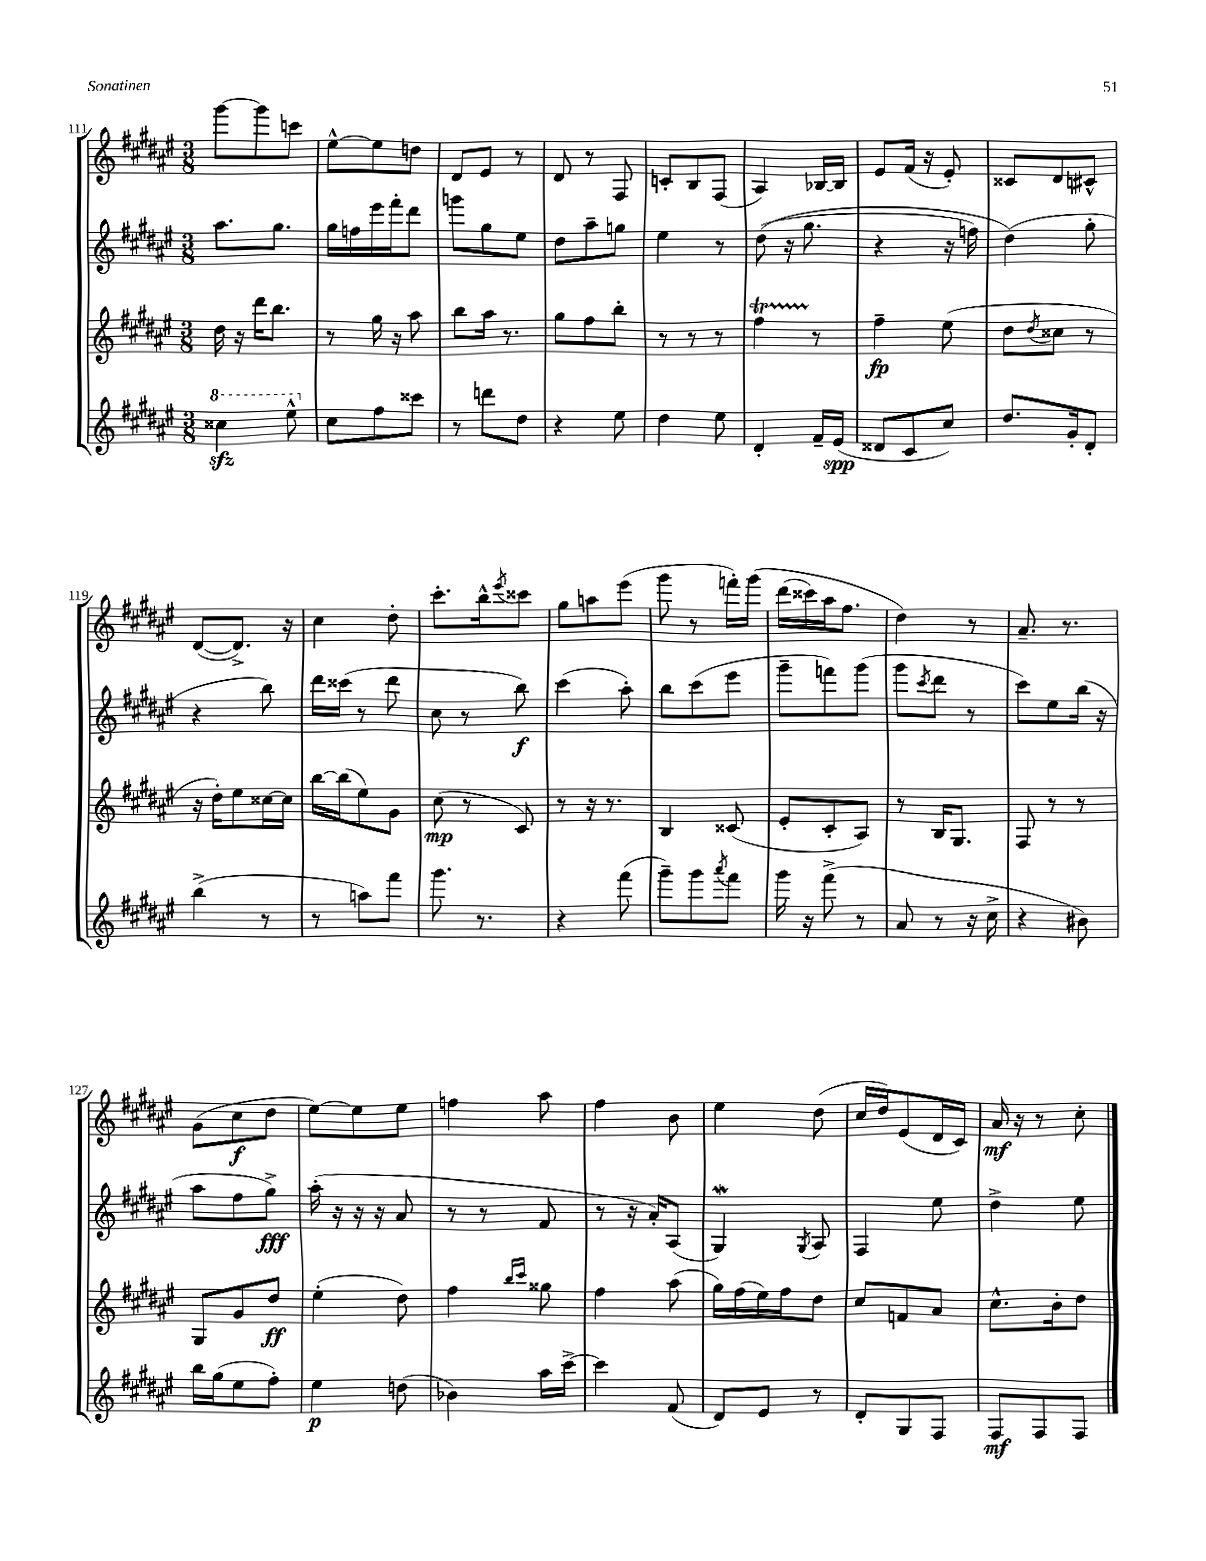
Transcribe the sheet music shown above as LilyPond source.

<<
\new StaffGroup <<
\new Staff = "s0" {
    \clef treble \key fis \major \numericTimeSignature \time 3/8
    gis'''8~ gis'''8 c'''8 |
    eis''8~-^ eis''8 d''8 |
    dis'8 eis'8 r8 |
    dis'8 r8 fis8 |
    c'8-. b8 fis8( |
    ais4) bes16~ bes16 |
    eis'8 fis'16( r16 eis'8-.) |
    cisis'8 dis'8 cis'8-^ |
    dis'8~( dis'8.->) r16 |
    cis''4 dis''8-. |
    cis'''8.-. b''16-^ \acciaccatura { eis'''8 } cisis'''8 |
    gis''8 a''8 eis'''8( |
    gis'''8 r8 f'''16-.) gis'''16\( |
    dis'''16( cisis'''16) ais''16 fis''8. |
    dis''4\) r8 |
    ais'8.-- r8. |
    gis'8( cis''8\f dis''8 |
    eis''8~) eis''8 eis''8 |
    f''4 ais''8 |
    fis''4 b'8 |
    eis''4 dis''8( |
    cis''16 dis''16) eis'8( dis'16 cis'16) |
    ais'16\mf r16 r8 cis''8-. \bar "|." |
}
\new Staff = "s1" {
    \clef treble \key fis \major \numericTimeSignature \time 3/8
    ais''8. gis''8. |
    gis''16 f''16 eis'''16 fis'''16-. dis'''8 |
    g'''8 gis''8 eis''8 |
    dis''8 ais''8-- g''8 |
    eis''4 r8 |
    dis''8(\( r16 gis''8. |
    r4 r16 f''16) |
    dis''4(\) gis''8-. |
    r4 b''8) |
    dis'''16 cisis'''16( r8 dis'''8 |
    cis''8 r8 b''8\f) |
    cis'''4( ais''8-.) |
    b''8 cis'''8( eis'''8 |
    gis'''8-- f'''8) gis'''8( |
    gis'''8 \acciaccatura { cis'''8 } dis'''8 r8 |
    cis'''8) eis''8 b''16( r16 |
    ais''8 fis''8 gis''8->\fff) |
    ais''16-.( r16 r16 r16 ais'8 |
    r8 r8 fis'8 |
    r8 r16 ais'16-.) ais8( |
    gis4\mordent) \acciaccatura { gis8 } ais8 |
    fis4 eis''8 |
    dis''4-> eis''8 \bar "|." |
}
\new Staff = "s2" {
    \clef treble \key fis \major \numericTimeSignature \time 3/8
    dis''16 r16 dis'''16 b''8. |
    r8 gis''16 r16 ais''8 |
    b''8 ais''16 r8. |
    gis''8 fis''8 b''8-. |
    r8 r8 r8 |
    fis''4\startTrillSpan r8\stopTrillSpan |
    fis''4--\fp eis''8( |
    dis''8 \acciaccatura { dis''8 } cisis''8 r8 |
    r16 dis''16-.) eis''8 cisis''16~ cisis''16 |
    b''16~ b''16( eis''8) gis'8 |
    cis''8\mp( r8 cis'8) |
    r8 r16 r8. |
    b4 cisis'8( |
    eis'8-. cis'8-. ais8) |
    r8 b16 gis8. |
    fis8 r8 r8 |
    gis8 gis'8 dis''8\ff |
    eis''4-.( dis''8) |
    fis''4 \grace { b''16 cis'''16 } gisis''8 |
    fis''4 ais''8( |
    gis''16) fis''16( eis''16) fis''16 dis''8 |
    cis''8 f'8 ais'8 |
    cis''8.-^ b'16-. dis''8 \bar "|." |
}
\new Staff = "s3" {
    \clef treble \key fis \major \numericTimeSignature \time 3/8
    \ottava #1 cisis'''4\sfz eis'''8-^ \ottava #0 |
    cis''8 fis''8 cisis'''8 |
    r8 d'''8 dis''8 |
    r4 eis''8 |
    dis''4 eis''8 |
    dis'4-. fis'16-- eis'16\spp( |
    disis'8 cis'8 cis''8) |
    dis''8. gis'16-. dis'8-. |
    b''4->( r8 |
    r8 a''8) fis'''8 |
    gis'''8. r8. |
    r4 fis'''8( |
    gis'''8--) gis'''8 \acciaccatura { ais'''8 } fis'''8 |
    gis'''16 r16 fis'''8->( r8 |
    ais'8 r8 r16 cis''16-> |
    r4 bis'8) |
    b''16 gis''16( eis''8 fis''8-.) |
    eis''4\p d''8( |
    bes'4) ais''16 cis'''16~-> |
    cis'''4 fis'8( |
    dis'8) eis'8 r8 |
    dis'8-. gis8 fis8 |
    fis8\mf fis8 fis8 \bar "|." |
}
>>
>>
\layout { \context { \Score currentBarNumber = #111 } }
